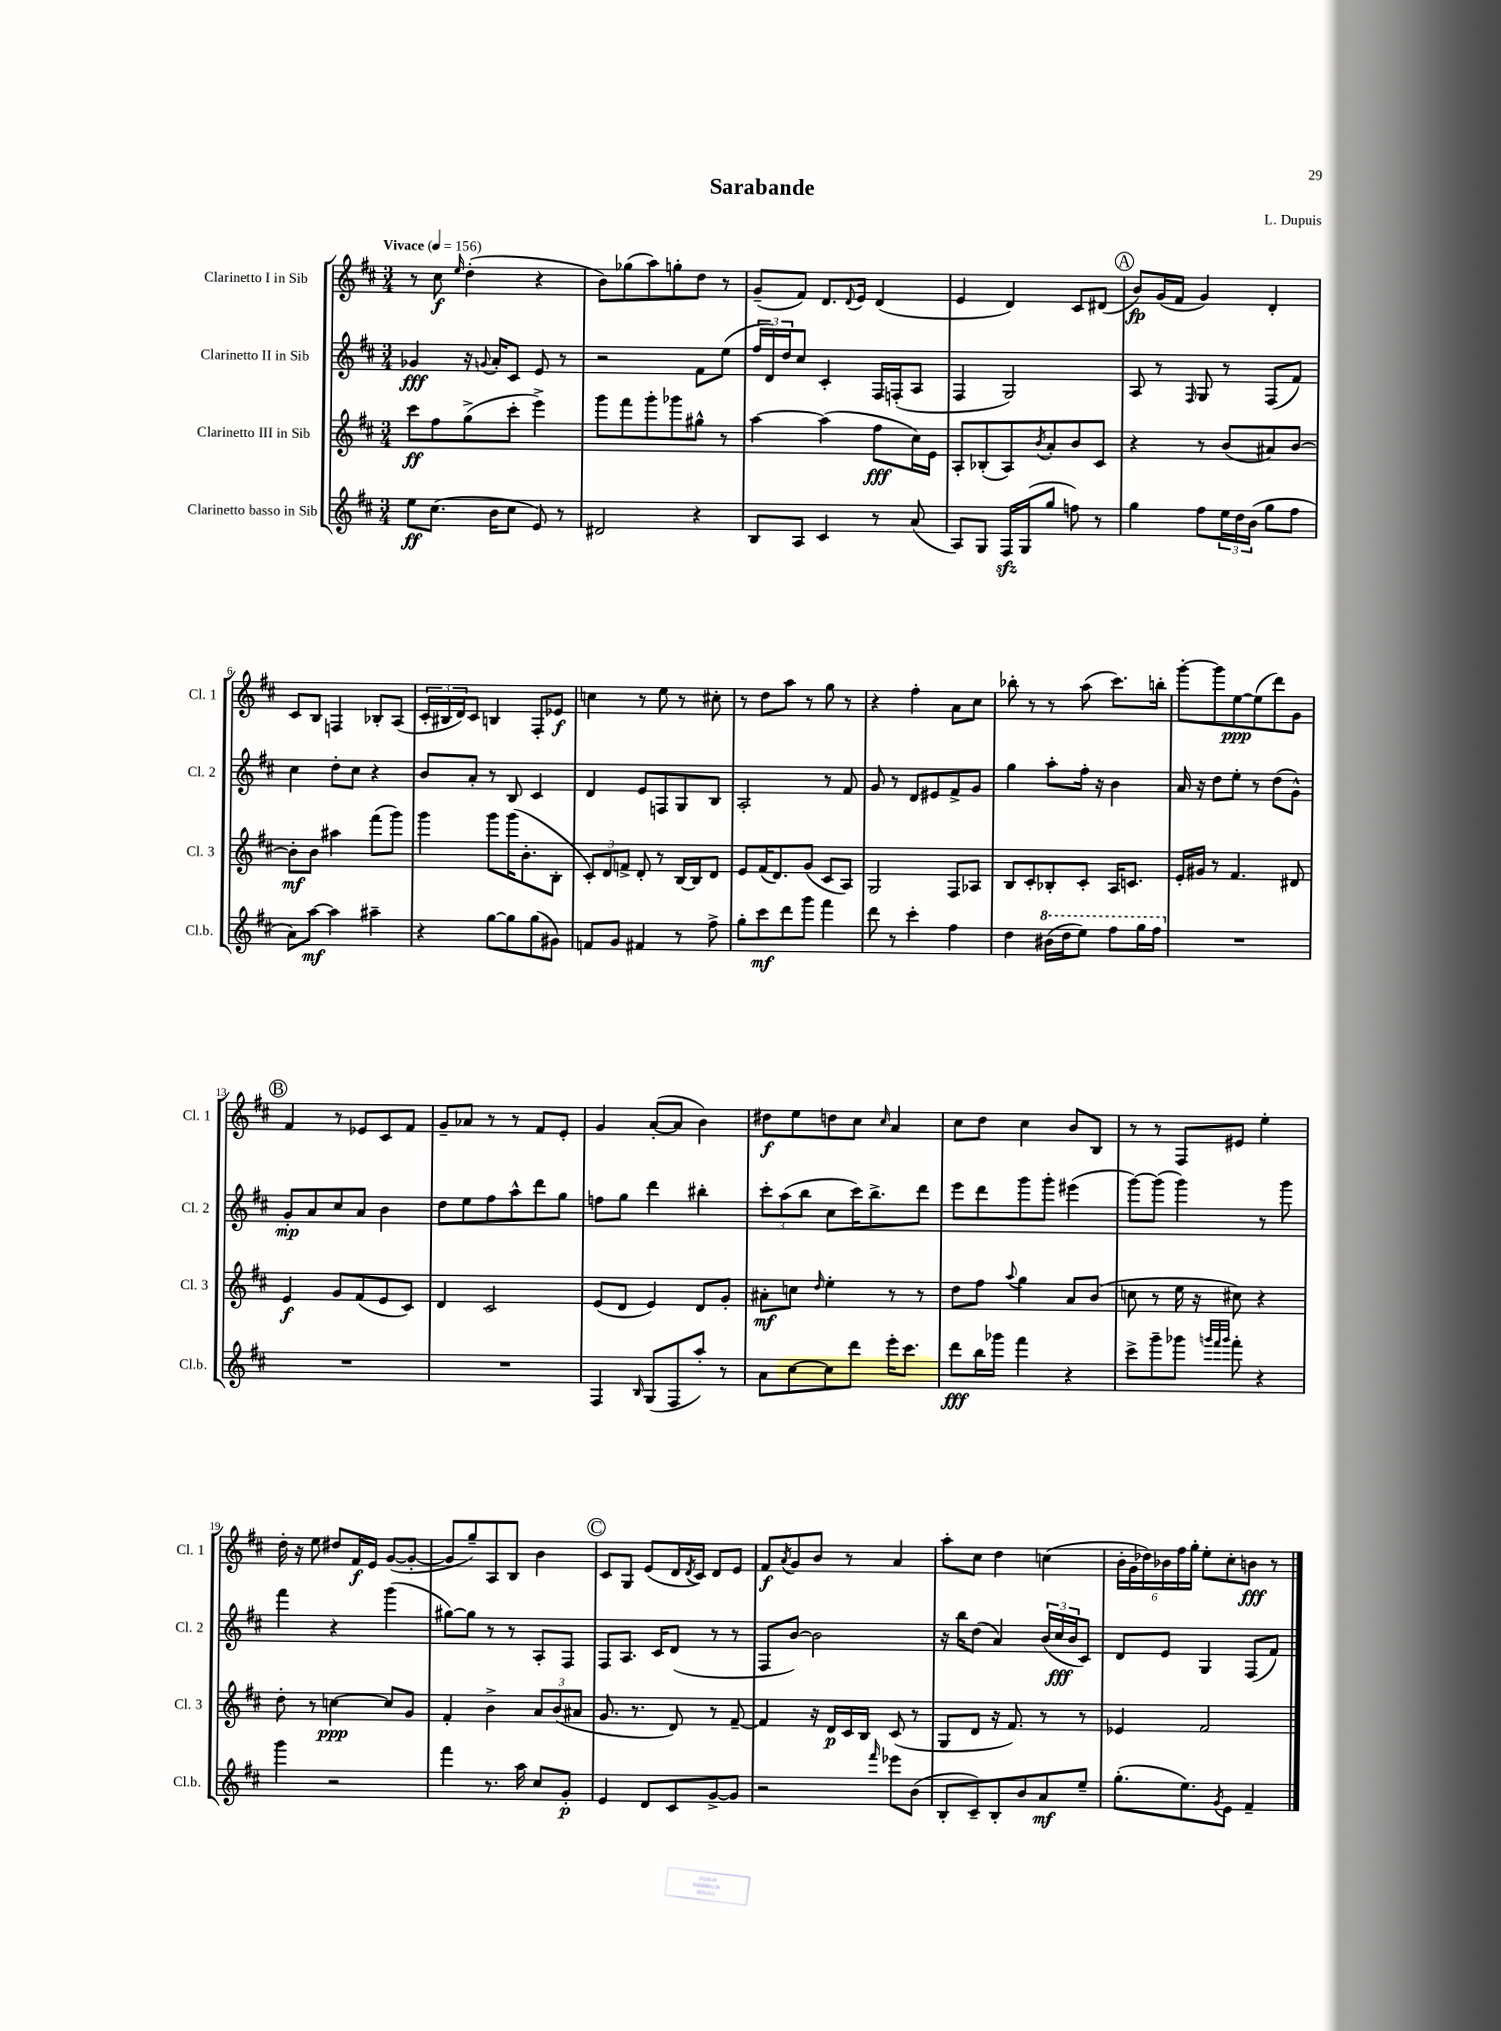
\header { title = "Sarabande" composer = "L. Dupuis" }
<<
\new StaffGroup <<
\new Staff = "s0" \with { instrumentName = "Clarinetto I in Sib" shortInstrumentName = "Cl. 1" } {
    \clef treble \key d \major \numericTimeSignature \time 3/4 \tempo "Vivace" 4 = 156
    r8 cis''8\f \grace { e''16 } d''4-.( r4 |
    b'8) ges''8( a''8) g''8-. d''8 r8 |
    g'8--( fis'8) d'8. \appoggiatura { d'8 } e'16 d'4( |
    e'4 d'4) cis'8 dis'8( |
    \mark \markup { \circle "A" } b'8\fp) g'16( fis'16 g'4) d'4-. |
    cis'8 b8 f4 bes8-. a8( |
    \tuplet 3/2 { cis'16-. bis16 d'16) } cis'8 b4 fis8-. ees'8\f |
    c''4 r8 e''8 r8 cis''8-. |
    r8 d''8 a''8 r8 g''8 r8 |
    r4 fis''4-. a'8 cis''8 |
    bes''8-. r8 r8 a''8( cis'''8.) b''16-. |
    g'''8~-. g'''8 e''8~\ppp e''8( d'''8) g'8 |
    \mark \markup { \circle "B" } fis'4 r8 ees'8 cis'8 fis'8 |
    g'8-- aes'8 r8 r8 fis'8 e'8-. |
    g'4 a'8~-.( a'8 b'4) |
    dis''8\f e''8 d''8 cis''8 \grace { cis''16 } a'4 |
    cis''8 d''8 cis''4 b'8 b8 |
    r8 r8 fis8 eis'8 e''4-. |
    d''16-. r16 e''8 dis''8 fis'16\f e'16 g'8~( g'8~-. |
    g'8 g''8--) a8 b8 b'4 |
    \mark \markup { \circle "C" } cis'8 g8 e'8( d'16 \acciaccatura { d'8 } cis'16) d'8 e'8 |
    fis'8\f \acciaccatura { a'8 } g'8 b'8 r8 a'4 |
    a''8-. cis''8 d''4 c''4( |
    \tuplet 6/4 { b'16-. g'16 des''16) bes'16 fis''16 g''16-. } e''8-. cis''8-. b'8\fff r8 \bar "|." |
}
\new Staff = "s1" \with { instrumentName = "Clarinetto II in Sib" shortInstrumentName = "Cl. 2" } {
    \clef treble \key d \major \numericTimeSignature \time 3/4
    ges'4\fff r16 \appoggiatura { g'8 } a'16-. cis'8 e'8 r8 |
    r2 fis'8 e''8( |
    \tuplet 3/2 { fis''16 d'16) d''16 } cis''8 cis'4-. fis16 f16-.( a8 |
    fis4 g2) |
    \mark \markup { \circle "A" } a8 r8 \grace { fis16 } g8 r8 fis8( fis'8) |
    cis''4 d''8-. cis''8 r4 |
    b'8 a'8-. r8 b8 cis'4 |
    d'4 e'8 f8 g8 b8 |
    a2-. r8 fis'8 |
    g'8 r8 d'8 eis'8 fis'8-> g'8 |
    g''4 a''8-. fis''16-. r16 b'4 |
    a'16 r16 d''8 e''8-. r8 d''8( g'8-^) |
    \mark \markup { \circle "B" } g'8-.\mp a'8 cis''8 a'8 b'4 |
    d''8 e''8 fis''8 a''8-^ d'''8 g''8 |
    f''8 g''8 d'''4 bis''4-. |
    \tuplet 3/2 { cis'''8-. a''8( b''8 } cis''8 cis'''16) b''8.-> d'''8 |
    e'''8 d'''8 g'''8 g'''8-. eis'''4( |
    g'''8~) g'''8( g'''4) r8 g'''8 |
    fis'''4 r4 g'''4( |
    gis''8~) gis''8 r8 r8 a8-. fis8 |
    \mark \markup { \circle "C" } fis8 a8. cis'16 d'8( r8 r8 |
    fis8 b'8~) b'2 |
    r16 b''16 d''8( a'4) \tuplet 3/2 { b'16( cis''16\fff b'16 } cis'8) |
    d'8 e'8 g4 fis8( fis'8) \bar "|." |
}
\new Staff = "s2" \with { instrumentName = "Clarinetto III in Sib" shortInstrumentName = "Cl. 3" } {
    \clef treble \key d \major \numericTimeSignature \time 3/4
    cis'''8\ff fis''8 g''8->( cis'''8-. e'''4->) |
    g'''8 fis'''8 g'''8-. ges'''8 gis''8-^ r8 |
    a''4~ a''4( fis''8\fff cis''16) e'16 |
    a8-. bes8-.( a8) \acciaccatura { b'8 } a'8-. b'8 cis'8 |
    \mark \markup { \circle "A" } r4 r8 b'8( ais'8) b'8~ |
    b'8-.\mf b'8 ais''4 fis'''8( g'''8) |
    g'''4 g'''8 g'''16( b'8.-. b8-. |
    \tuplet 3/2 { cis'8-.) d'8 f'8-> } d'8-. r8 b16~ b16 d'8 |
    e'8 fis'16( d'8.) g'8( cis'8 a8) |
    g2 fis8 aes8 |
    b8 cis'8-. bes8-. cis'8-. a16 c'8. |
    e'16-. gis'16 r8 fis'4. dis'8 |
    \mark \markup { \circle "B" } e'4\f g'8 fis'8( e'8 cis'8) |
    d'4 cis'2 |
    e'8( d'8 e'4) d'8 g'8-. |
    ais'8-.\mf c''8 \grace { d''16 } e''4-. r8 r8 |
    d''8 fis''8 \appoggiatura { a''8 } g''4 a'8 b'8( |
    c''8 r8 e''16 r16 cis''8) r4 |
    d''8-. r8 c''4~\ppp c''8 g'8 |
    fis'4-. b'4-> \tuplet 3/2 { a'8 b'8( ais'8 } |
    \mark \markup { \circle "C" } g'8. r8. d'8) r8 fis'8~-- |
    fis'4 r16 d'16\p cis'16 b16 cis'8( r8 |
    g8 d'8 r16 fis'8.) r8 r8 |
    ees'4 fis'2 \bar "|." |
}
\new Staff = "s3" \with { instrumentName = "Clarinetto basso in Sib" shortInstrumentName = "Cl.b." } {
    \clef treble \key d \major \numericTimeSignature \time 3/4
    e''8\ff cis''8.( b'16 cis''8 e'8) r8 |
    dis'2 r4 |
    b8 a8 cis'4 r8 a'8( |
    a8) g8 fis16\sfz g16( g''8 f''8) r8 |
    \mark \markup { \circle "A" } g''4 fis''8 \tuplet 3/2 { e''16 d''16 b'16( } g''8 fis''8 |
    a'8) a''8~\mf a''4 ais''4-- |
    r4 g''8~ g''8 g''8( gis'8) |
    f'8 g'8 fis'4 r8 fis''8-> |
    g''8-. cis'''8\mf d'''8 g'''8 fis'''4 |
    d'''8 r8 cis'''4-. fis''4 |
    d''4 \ottava #1 bis''16( d'''16 e'''8) fis'''8 g'''16 fis'''16 \ottava #0 |
    R2. |
    \mark \markup { \circle "B" } R2. |
    R2. |
    fis4 \grace { b16 } g8( fis8 a''8-.) r8 |
    a'8 cis''8~ cis''8 d'''8 e'''16-. cis'''8. |
    d'''8\fff b''16 ges'''16 fis'''4 r4 |
    cis'''8-> g'''8-- ges'''8 \grace { g'''32 fis'''32 g'''32 } fis'''8-. r4 |
    g'''4 r2 |
    fis'''4 r8. a''16 cis''8 g'8-.\p |
    \mark \markup { \circle "C" } e'4 d'8 cis'8 g'8~-> g'8 |
    r2 \grace { fis'''16 } ees'''8 b'8( |
    b8-. cis'8--) b8-. b'8 a'8\mf e''8-- |
    g''8.-.( e''8.) \acciaccatura { g'8 } e'8 fis'4-- \bar "|." |
}
>>
>>
